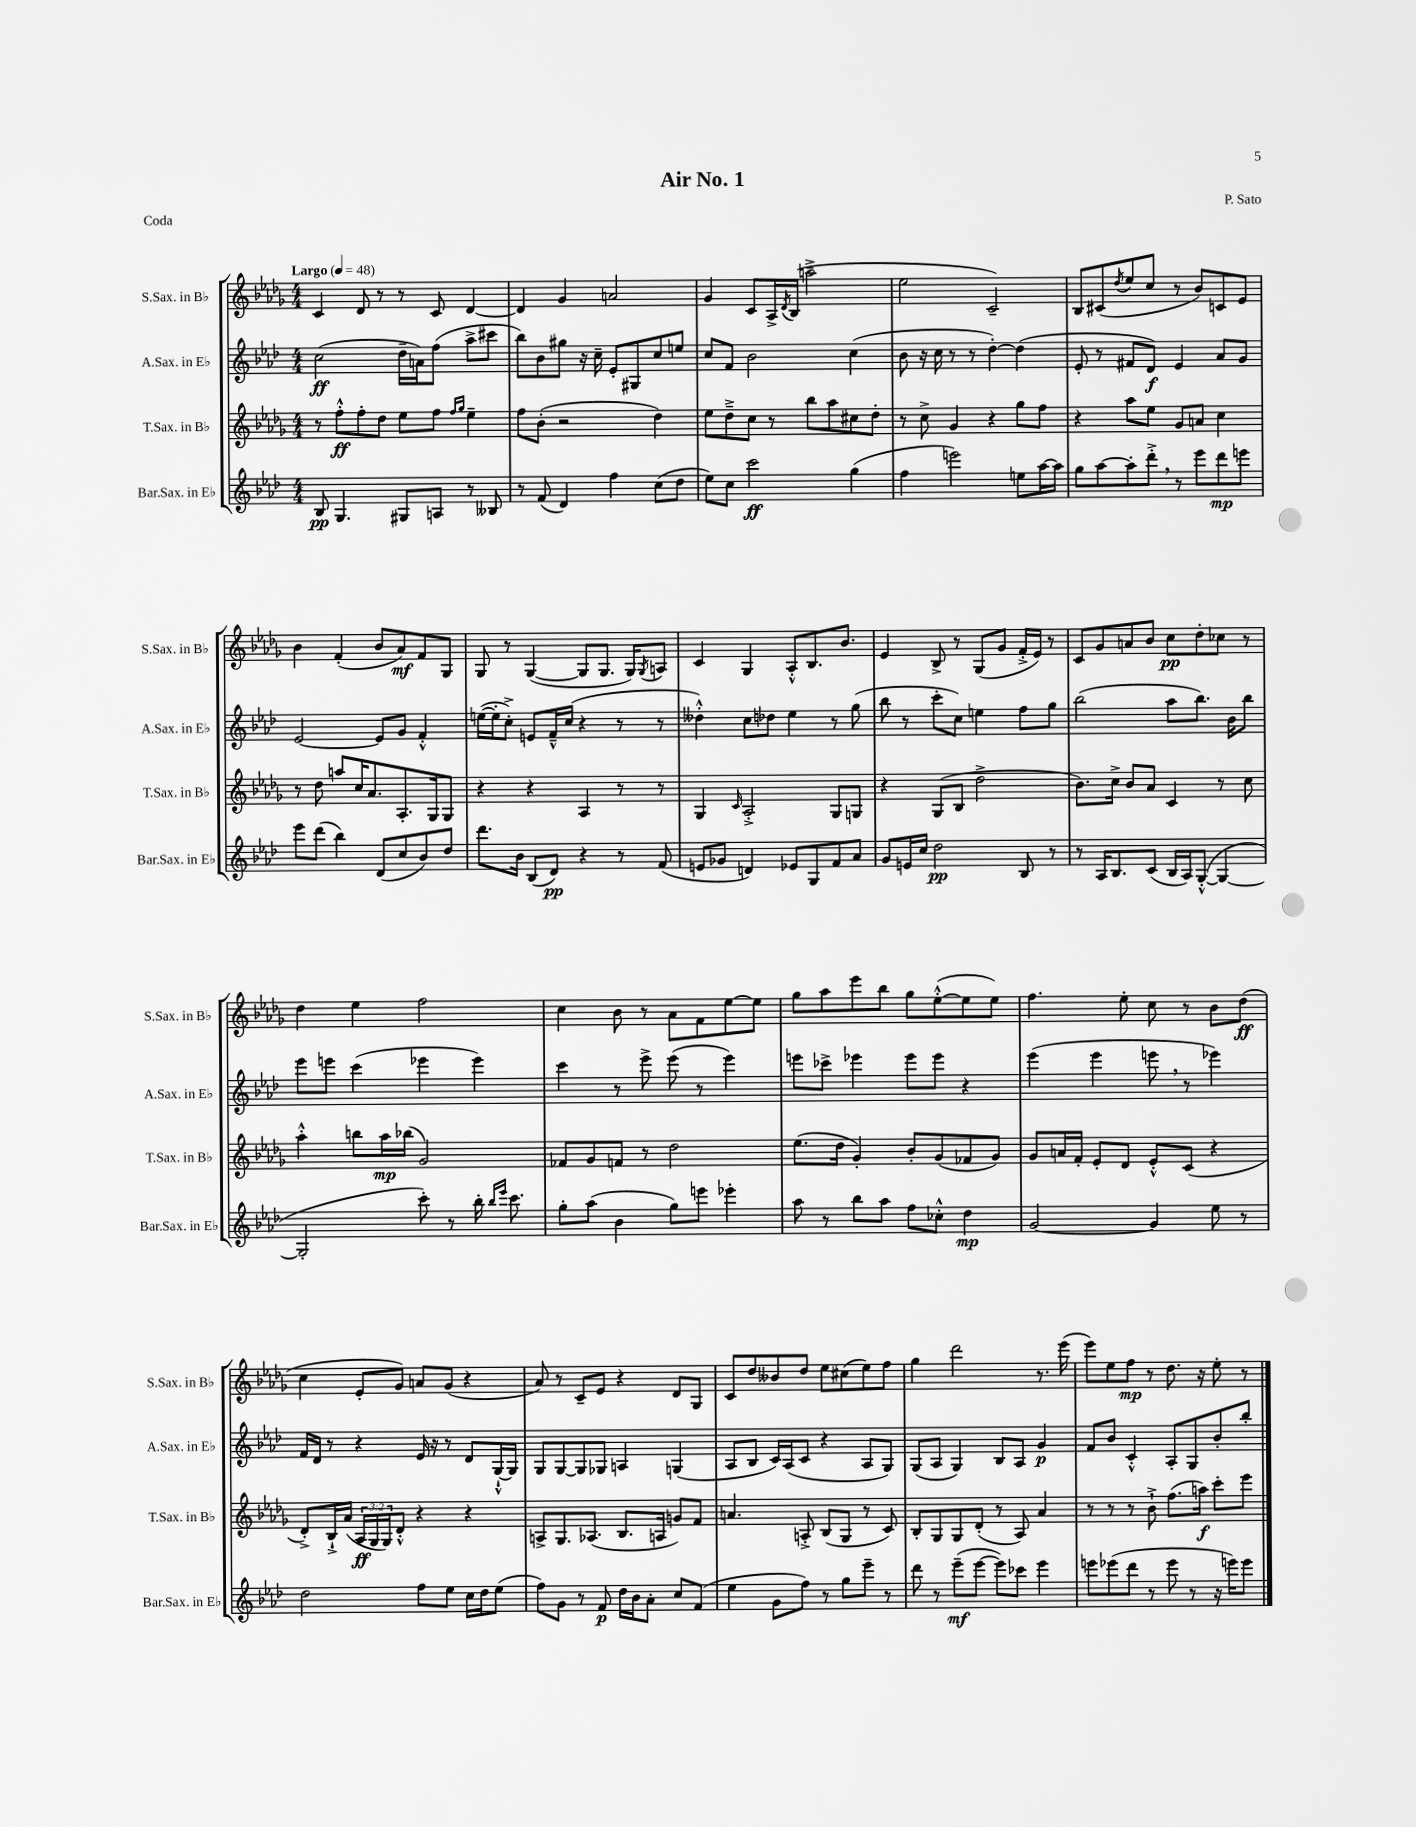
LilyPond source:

\header { title = "Air No. 1" composer = "P. Sato" piece = "Coda" }
<<
\new StaffGroup <<
\new Staff = "s0" \with { instrumentName = "S.Sax. in Bb" shortInstrumentName = "S.Sax. in Bb" } {
    \clef treble \key des \major \numericTimeSignature \time 4/4 \tempo "Largo" 4 = 48
    c'4 des'8 r8 r8 c'8 des'4~ |
    des'4 ges'4 a'2 |
    ges'4 c'8 aes16-> \acciaccatura { des'8 } bes16( a''2---> |
    ees''2 c'2--) |
    bes8 cis'8( \acciaccatura { des''8 } ees''8 c''8 r8 bes'8) c'8 ees'8 |
    bes'4 f'4-.( bes'8 aes'8\mf) f'8 ges8 |
    ges8 r8 ges4~( ges8 ges8. ges16) \acciaccatura { ges8 } a8 |
    c'4 ges4 aes8-.-^ bes8. bes'8. |
    ees'4 bes8-> r8 ges8( ges'8 f'16-.-> ees'16) r8 |
    c'8 ges'8 a'8 bes'8 c''8\pp des''8-. ces''8 r8 |
    des''4 ees''4 f''2 |
    c''4 bes'8 r8 aes'8 f'8 ees''8~ ees''8 |
    ges''8 aes''8 ees'''8 bes''8 ges''8 ees''8~-.-^( ees''8 ees''8) |
    f''4. ees''8-. c''8 r8 bes'8 des''8\ff( |
    c''4 ees'8-. ges'8) a'8 ges'8( r4 |
    aes'8) r8 c'8-- ees'8 r4 des'8 ges8 |
    c'8 des''8 beses'8 des''8 ees''8 cis''8( ees''8) f''8 |
    ges''4 des'''2 r8. ees'''16( |
    ees'''8) ees''8 f''8\mp r8 des''8. r16 ees''8-. r8 \bar "|." |
}
\new Staff = "s1" \with { instrumentName = "A.Sax. in Eb" shortInstrumentName = "A.Sax. in Eb" } {
    \clef treble \key aes \major \numericTimeSignature \time 4/4
    c''2\ff( des''16-- a'16) f''8( aes''8-> cis'''8 |
    bes''8) bes'8 gis''8 r16 c''16-- ees'8-. gis8 c''8 e''8 |
    c''8 f'8 bes'2 c''4( |
    bes'8 r16 c''16 r8 r8 des''4~-.) des''4( |
    ees'8-. r8 fis'8 des'8\f) ees'4 aes'8 g'8 |
    ees'2~ ees'8 g'8 f'4-.-^ |
    e''16~( e''16-. c''8-.->) e'8 f'16---^ c''16( r4 r8 r8 |
    deses''4-.-^) c''8 des''8 ees''4 r8 g''8( |
    bes''8 r8 c'''8-. c''8) e''4 f''8 g''8 |
    bes''2( aes''8 bes''8.) bes'16 bes''8 |
    ees'''8 e'''8 c'''4( ees'''4 ees'''4) |
    c'''4 r8 ees'''8-> ees'''8( r8 ees'''4) |
    e'''8 ces'''8-> ees'''4 ees'''8 ees'''8 r4 |
    ees'''4( ees'''4 e'''8 \breathe r8 ees'''4) |
    f'16 des'16 r8 r4 ees'16 r16 r8 des'8 g16~-!-^ g16 |
    g8 g8~ g8 ges8 a4 g4( |
    aes8 bes8 c'16) aes16( c'8 r4 aes8 g8) |
    g8( aes8 g4) bes8 aes8 g'4\p |
    f'8 bes'8 c'4-.-^ aes8-. g8 bes'8-. bes''8-. \bar "|." |
}
\new Staff = "s2" \with { instrumentName = "T.Sax. in Bb" shortInstrumentName = "T.Sax. in Bb" } {
    \clef treble \key des \major \numericTimeSignature \time 4/4 \override Staff.TupletNumber.text = #tuplet-number::calc-fraction-text
    r8 f''8-.-^\ff f''8-. des''8 ees''8 f''8 \grace { f''16 ges''16 } ees''4-- |
    f''8 bes'8-.( r2 des''4) |
    ees''8 des''8---> c''8 r8 bes''8 aes''8 cis''8 des''8-. |
    r8 c''8-> ges'4 r4 ges''8 f''8 |
    r4 aes''8 ees''8 ges'8 a'8 c''4 |
    r8 des''8 a''8 c''16 aes'8. aes8.-. ges16 ges8 |
    r4 r4 aes4 r8 r8 |
    ges4 \grace { c'16 } aes2-.-> ges8 g8 |
    r4 ges8( bes8 des''2-> |
    bes'8.) c''16-> bes'8 aes'8 c'4 r8 c''8 |
    aes''4-.-^ b''8 aes''16\mp bes''16( ges'2) |
    fes'8 ges'8 f'8 r8 des''2 |
    ees''8.( des''16 ges'4-.) bes'8-. ges'8( fes'8 ges'8) |
    ges'8 a'16 f'16-. ees'8-. des'8 ees'8-.-^ c'8( r4 |
    des'8-.->) bes16-!-> aes'16( \tuplet 3/2 { aes16\ff ges16 ges16) } des'8-.-^ r4 r4 |
    a8-> ges8. aes8.( bes8. a16 g'8) f'8 |
    a'4. a8-.-> bes8( ges8 r8 c'8) |
    bes8-. ges8 ges8 des'8-.( r8 aes8) aes'4 |
    r8 r8 r8 bes'8-!-> f''8.( a''16\f) c'''8-. ees'''8 \bar "|." |
}
\new Staff = "s3" \with { instrumentName = "Bar.Sax. in Eb" shortInstrumentName = "Bar.Sax. in Eb" } {
    \clef treble \key aes \major \numericTimeSignature \time 4/4
    bes8\pp g4. gis8 a8 r8 beses8 |
    r8 f'8( des'4) f''4 c''8( des''8 |
    ees''8) c''8 c'''2\ff g''4( |
    f''4 e'''2) e''8 aes''16~ aes''16 |
    g''8 aes''8~ aes''8-. des'''8-.-> \breathe r8 ees'''8 des'''8\mp e'''8 |
    ees'''8 des'''8( bes''4) des'8( c''8 bes'8) des''8 |
    des'''8. bes'16 bes8( des'8\pp) r4 r8 f'8( |
    e'8 ges'8 d'4) ees'8 g8 f'8 aes'8 |
    g'8 e'16 c''16 des''2\pp bes8 r8 |
    r8 aes16 bes8. c'8( bes16 aes16) g8~-.-^( g4~ |
    g2-. c'''8-.) r8 bes''16-. \grace { bes''16 ees'''16 } c'''8. |
    g''8-. aes''8( bes'4 g''8) e'''8 ees'''4-. |
    aes''8 r8 bes''8 aes''8 f''8 ces''8-.-^ des''4\mp |
    g'2~ g'4 ees''8 r8 |
    des''2 f''8 ees''8 c''16 des''16 ees''8( |
    f''8) g'8 r8 f'8\p des''16 bes'16 aes'8-. c''8 f'8( |
    ees''4 g'8 f''8) r8 g''8 ees'''8-- r8 |
    des'''8 r8 ees'''8--\mf( ees'''8~ ees'''8) ces'''8 ees'''4 |
    e'''8 ees'''8( des'''8 r8 ees'''8 r8 r16 e'''16) e'''8 \bar "|." |
}
>>
>>
\layout { \context { \Score \remove "Bar_number_engraver" } }
